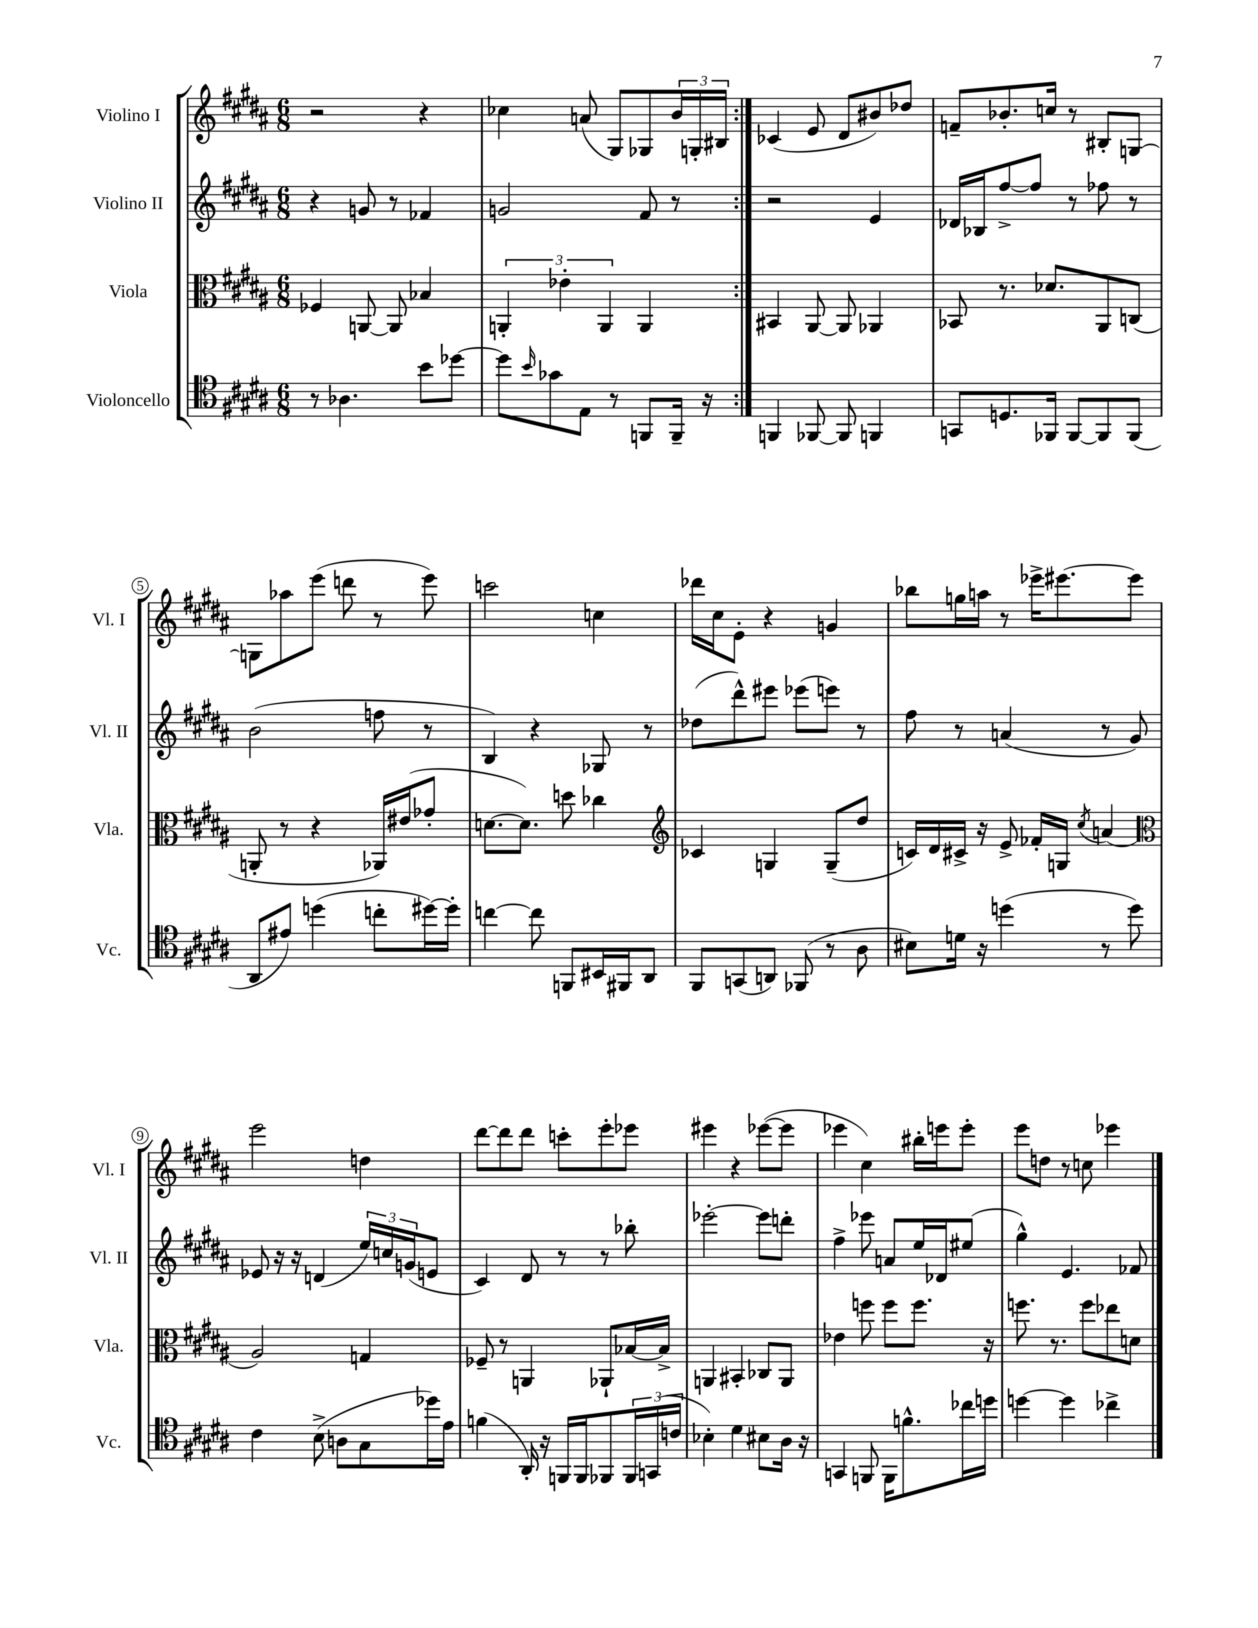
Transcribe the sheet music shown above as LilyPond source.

<<
\new StaffGroup <<
\new Staff = "s0" \with { instrumentName = "Violino I" shortInstrumentName = "Vl. I" } {
    \clef treble \key b \major \numericTimeSignature \time 6/8
    \repeat volta 2 { r2 r4 |
    ces''4 a'8( gis8) ges8 \tuplet 3/2 { b'16 g16-. bis16 } | }
    ces'4( e'8 dis'8 bis'8) des''8 |
    f'8-- bes'8.-. c''16 r8 bis8-. g8~ |
    g8 aes''8 e'''8( d'''8 r8 e'''8) |
    c'''2 c''4 |
    des'''16 cis''16 e'8-. r4 g'4 |
    bes''8 g''16 a''16 r8 ees'''16-> eis'''8.~ eis'''8 |
    e'''2 d''4 |
    dis'''8~ dis'''8 dis'''8 c'''8-. e'''8-. ees'''8 |
    eis'''4 r4 ees'''8~( ees'''8 |
    ees'''4 cis''4) bis''16-. e'''16 e'''8-. |
    e'''8 d''8 r8 c''8 ees'''4 \bar "|." |
}
\new Staff = "s1" \with { instrumentName = "Violino II" shortInstrumentName = "Vl. II" } {
    \clef treble \key b \major \numericTimeSignature \time 6/8
    \repeat volta 2 { r4 g'8 r8 fes'4 |
    g'2 fis'8 r8 | }
    r2 e'4 |
    des'16 bes16 fis''8~-> fis''8 r8 fes''8 r8 |
    b'2( f''8 r8 |
    b4) r4 ges8 r8 |
    des''8( dis'''8-^) eis'''8 ees'''8( e'''8) r8 |
    fis''8 r8 a'4( r8 gis'8) |
    ees'8 r16 r16 d'4( \tuplet 3/2 { e''16) c''16 g'16( } e'8 |
    cis'4) dis'8 r8 r8 bes''8-. |
    ees'''2~-. ees'''8 d'''8-. |
    fis''4-> ees'''8 a'8 e''16 des'16 eis''8( |
    gis''4-^) e'4. fes'8 \bar "|." |
}
\new Staff = "s2" \with { instrumentName = "Viola" shortInstrumentName = "Vla." } {
    \clef alto \key b \major \numericTimeSignature \time 6/8
    \repeat volta 2 { fes4 a,8~ a,8 bes4 |
    \tuplet 3/2 { a,4-. ees'4-. a,4 } a,4 | }
    bis,4 ais,8~ ais,8 aes,4 |
    bes,8 r8. des'8. ais,8 c8( |
    a,8-. r8 r4 aes,16) eis'16( ges'8-. |
    d'8.~ d'8.) d''8 ces''4 |
    \clef treble ces'4 g4 g8--( dis''8 |
    c'16) dis'16 cis'16-> r16 e'8-> fes'16-. g16 \acciaccatura { cis''8 } a'4( |
    \clef alto ais2) g4 |
    fes8-- r8 a,4 aes,8-! bes16~ bes16-> |
    a,4 bis,4-. ces8 a,8 |
    ees'4 f''8 f''8 f''8. r16 |
    f''8. r8. f''8 ees''8 d'8 \bar "|." |
}
\new Staff = "s3" \with { instrumentName = "Violoncello" shortInstrumentName = "Vc." } {
    \clef tenor \key b \major \numericTimeSignature \time 6/8
    \repeat volta 2 { r8 aes4. b'8 des''8~ |
    des''8 \grace { b'16 } ges'8 e8 r8 f,8 f,16-- r16 | }
    f,4 fes,8~ fes,8 f,4 |
    g,8 d8. fes,16 fes,8~ fes,8 fes,8( |
    ais,8 eis'8) d''4( c''8-. dis''16~) dis''16-. |
    c''4~ c''8 f,8 bis,16 fis,16 ais,8 |
    fis,8 g,8( a,8) fes,8( r8 ais8 |
    bis8) d'16 r16 d''4( r8 d''8) |
    cis'4 b8->( a8 gis8 des''16) e'16 |
    f'4( ais,16-.) r16 f,16 f,16 fes,8 \tuplet 3/2 { fes,16 g,16( c'16 } |
    bes4-.) dis'4 bis8 ais16 r16 |
    g,4 f,8 f,16 f'8.-^ ces''16 d''16 |
    d''4~ d''4 ces''4-> \bar "|." |
}
>>
>>
\layout { \context { \Score \override BarNumber.stencil = #(make-stencil-circler 0.1 0.3 ly:text-interface::print) } }
